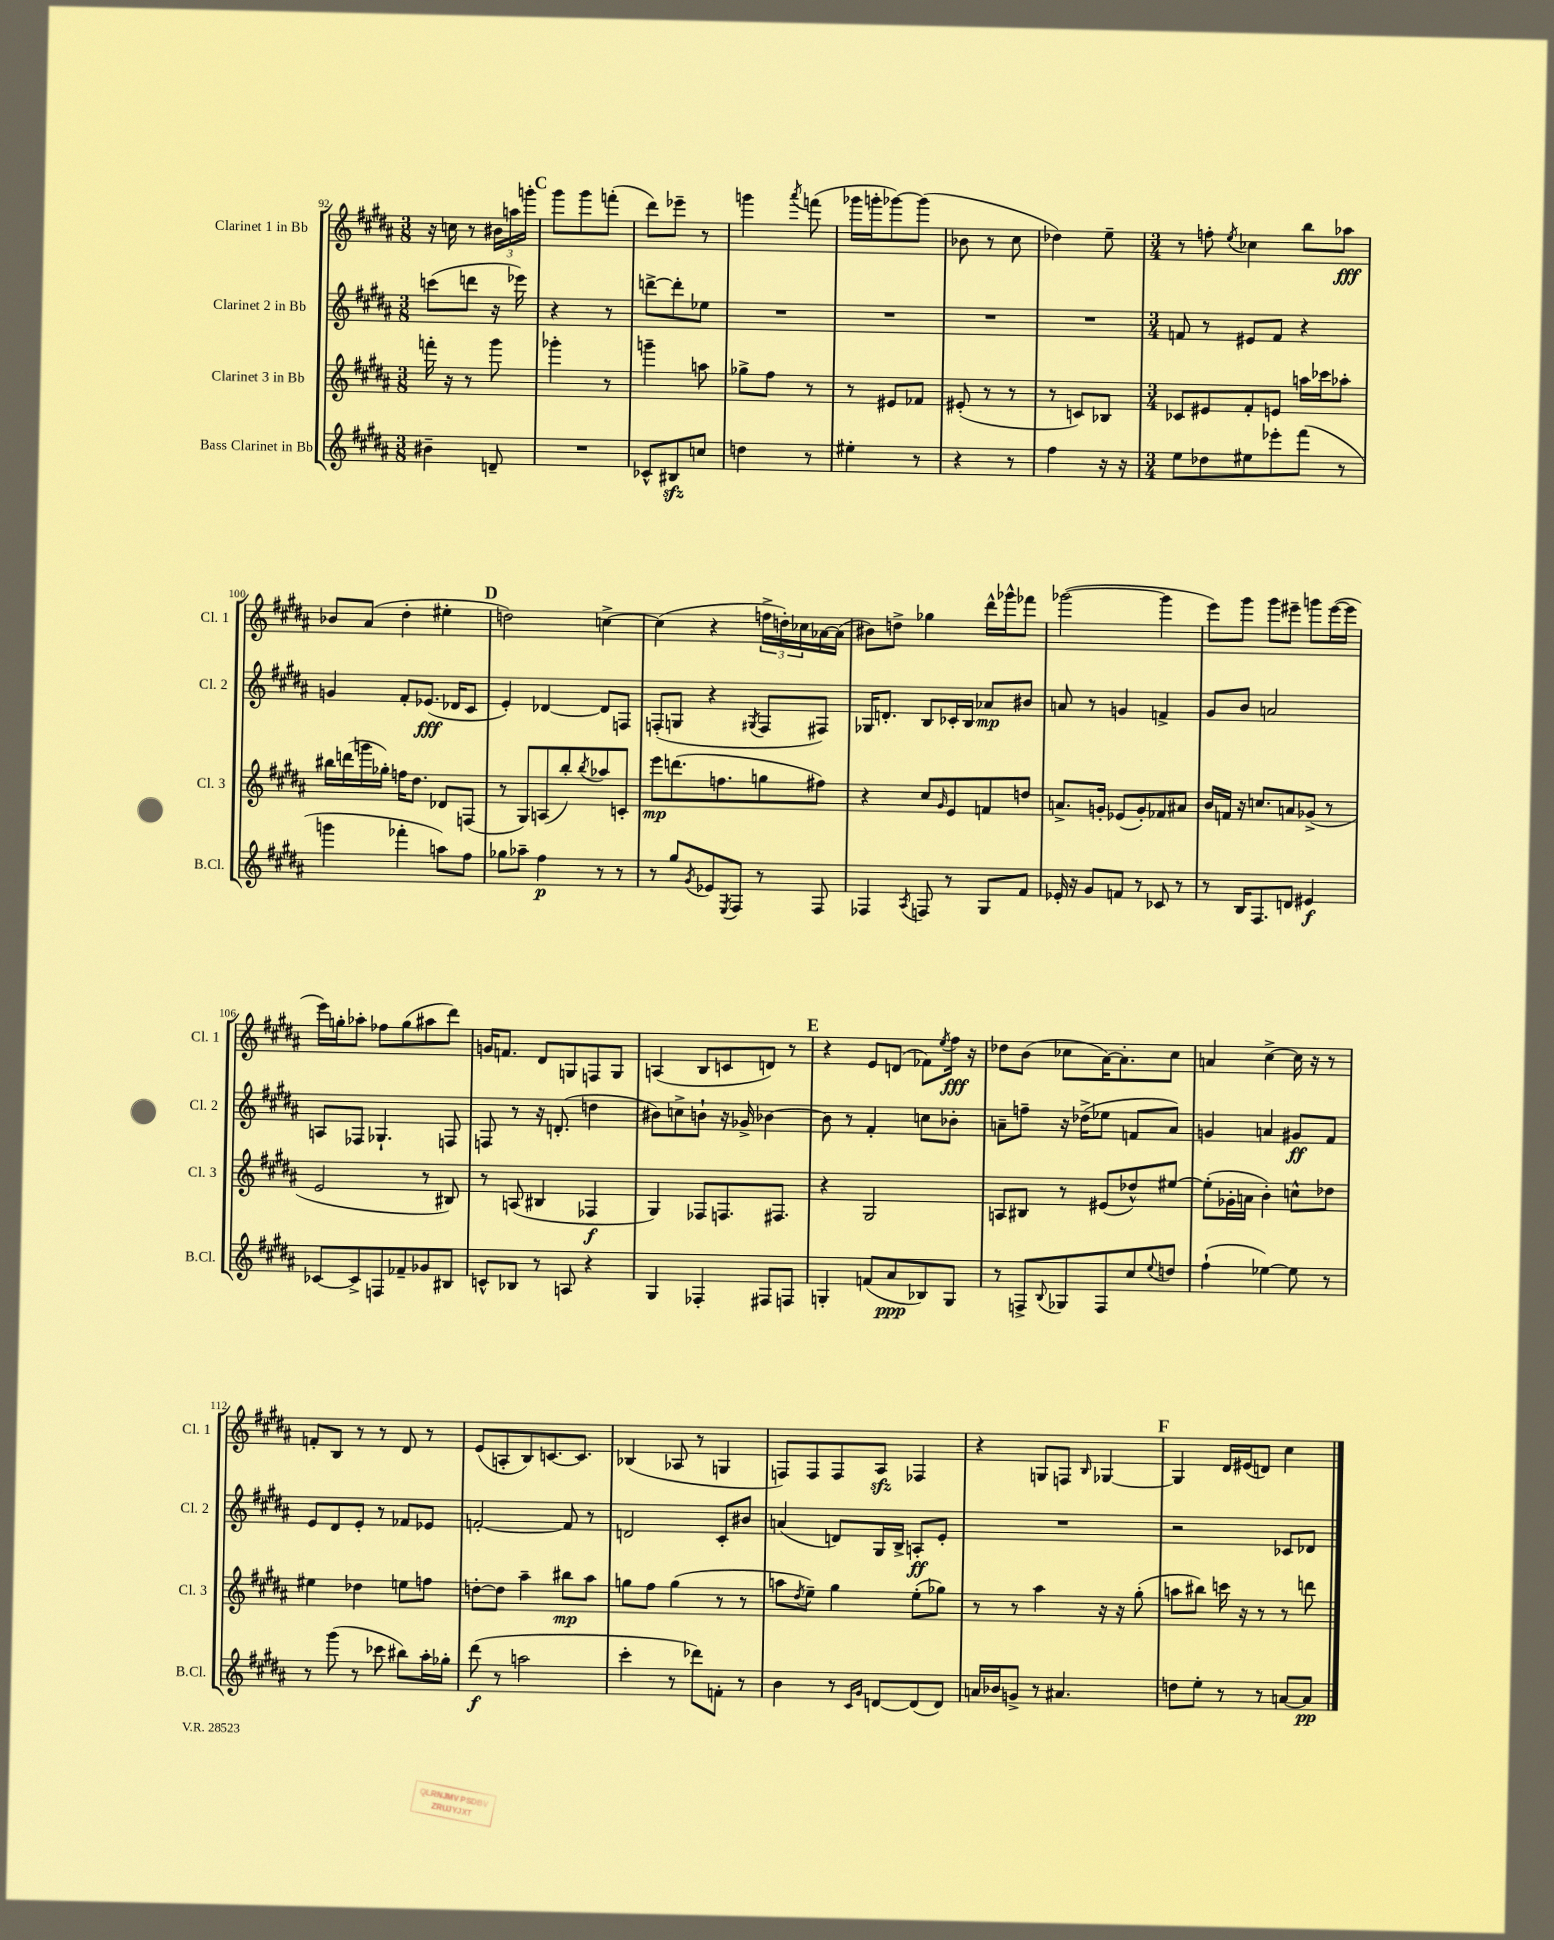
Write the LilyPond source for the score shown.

<<
\new StaffGroup <<
\new Staff = "s0" \with { instrumentName = "Clarinet 1 in Bb" shortInstrumentName = "Cl. 1" } {
    \clef treble \key b \major \numericTimeSignature \time 3/8
    r16 c''16 r8 \tuplet 3/2 { bis'16 a''16 g'''16-. } |
    \mark \markup { \bold "C" } gis'''8 gis'''8 f'''8-.( |
    dis'''8) ees'''8-- r8 |
    g'''4 \acciaccatura { ais'''8 } f'''8( |
    ges'''16 g'''16-. ges'''8~) ges'''8( |
    bes'8 r8 cis''8 |
    des''4) e''8-- |
    \numericTimeSignature \time 3/4 r8 f''8-. \acciaccatura { e''8 } ces''4 b''8 aes''8\fff |
    bes'8 ais'8( dis''4-. eis''4-. |
    \mark \markup { \bold "D" } d''2) c''4~-> |
    c''4( r4 \tuplet 3/2 { f''16-> d''16-.) ces''16 } aes'16~ aes'16( |
    bis'8) d''8-> ges''4 dis'''16-^ ges'''16-^ fes'''8 |
    ges'''2~( ges'''4 |
    e'''8) gis'''8 gis'''8 eis'''8-- g'''8 eis'''16~( eis'''16 |
    e'''16) g''16-. aes''8-. fes''8 g''8( ais''8 dis'''8) |
    g'16 f'8. dis'8 g8 f8 g8 |
    a4( b8 c'8 d'8) r8 |
    \mark \markup { \bold "E" } r4 e'8 d'8( fes'8) \acciaccatura { e''8 } fis''16\fff r16 |
    des''8 b'8( ces''8 ais'16~) ais'8.-. ces''8 |
    a'4 cis''4~-> cis''16 r16 r8 |
    f'8-. b8 r8 r8 dis'8 r8 |
    e'8( a8-. b8) c'8.~ c'8. |
    bes4( aes8 r8 g4 |
    f8) f8 f8 ais8\sfz fes4 |
    r4 g8 f8 \grace { b16 } ges4~ |
    \mark \markup { \bold "F" } ges4 dis'16 eis'16( d'8) cis''4 \bar "|." |
}
\new Staff = "s1" \with { instrumentName = "Clarinet 2 in Bb" shortInstrumentName = "Cl. 2" } {
    \clef treble \key b \major \numericTimeSignature \time 3/8
    c'''8( d'''8 r16 ees'''16) |
    \mark \markup { \bold "C" } r4 r8 |
    d'''8~-> d'''8-. ees''8 |
    R4. |
    R4. |
    R4. |
    R4. |
    \numericTimeSignature \time 3/4 f'8 r8 eis'8 f'8 r4 |
    g'4 fis'8-. ees'8.\fff( des'16 cis'8 |
    \mark \markup { \bold "D" } e'4-.) des'4~ des'8 f8 |
    f8-.( g8 r4 \acciaccatura { gis8 } f8 fis8) |
    ges16 d'8.-. b8 ces'16-. b16 aes'8\mp bis'8 |
    a'8 r8 g'4 f'4-> |
    gis'8 b'8 a'2 |
    a8 fes8 ges4.-! f8 |
    f8 r8 r16 d'8.-.( d''4 |
    bis'8) c''8-> b'8-! r16 ges'16-> bes'4~ |
    \mark \markup { \bold "E" } bes'8 r8 fis'4-. c''8 bes'8-. |
    a'8-- f''8-- r16 des''16->( ees''8 f'8 a'8) |
    g'4 a'4 gis'8\ff fis'8 |
    e'8 dis'8 e'8-. r8 fes'8 ees'8 |
    f'2~-. f'8 r8 |
    d'2 cis'8-. bis'8 |
    a'4( d'8) gis16 b16-> a8-.\ff e'8-. |
    R2. |
    \mark \markup { \bold "F" } r2 ces'8 des'8 \bar "|." |
}
\new Staff = "s2" \with { instrumentName = "Clarinet 3 in Bb" shortInstrumentName = "Cl. 3" } {
    \clef treble \key b \major \numericTimeSignature \time 3/8
    f'''16-. r16 r8 gis'''8 |
    \mark \markup { \bold "C" } ges'''4-. r8 |
    g'''4-- a''8 |
    ges''8-> fis''8 r8 |
    r8 eis'8 fes'8 |
    eis'8-.( r8 r8 |
    r8 c'8) bes8 |
    \numericTimeSignature \time 3/4 ces'8 eis'8 fis'8-. e'8 a''16 ces'''16 aes''8-. |
    bis''16 d'''16( g'''16 ges''16-.) f''16 dis''8. des'8 f8( |
    \mark \markup { \bold "D" } r8 gis8) a8( b''8-.) \acciaccatura { b''8 } aes''8 c'8-. |
    e'''8\mp d'''8.( f''8. g''8 fis''8) |
    r4 cis''8 \grace { gis'16 } e'8 f'8 d''8 |
    a'8.-> g'16-. ees'8( g'8-.) fes'8 ais'8 |
    b'16 f'16 r16 c''8. a'8 ges'8->( r8 |
    e'2 r8 bis8) |
    r8 a8( bis4 fes4\f |
    gis4) fes8 f8. fis8. |
    \mark \markup { \bold "E" } r4 gis2 |
    a8 bis8 r8 eis'8( des''8-^) eis''8~ |
    eis''8-.( ges'16-. a'16 b'4-.) c''8-^ des''8 |
    eis''4 des''4 e''8 f''8 |
    d''8~-. d''8 ais''4-- bis''8\mp ais''8 |
    g''8 fis''8 g''4( r8 r8 |
    a''8 \acciaccatura { dis''8 } e''8--) gis''4 e''8-.( ges''8) |
    r8 r8 ais''4 r16 r16 gis''8-.( |
    \mark \markup { \bold "F" } a''8 bis''8) c'''16 r16 r8 r8 d'''8 \bar "|." |
}
\new Staff = "s3" \with { instrumentName = "Bass Clarinet in Bb" shortInstrumentName = "B.Cl." } {
    \clef treble \key b \major \numericTimeSignature \time 3/8
    bis'4-- d'8-- |
    \mark \markup { \bold "C" } R4. |
    ces'8-^ bis8\sfz c''8 |
    d''4 r8 |
    eis''4-. r8 |
    r4 r8 |
    fis''4 r16 r16 |
    \numericTimeSignature \time 3/4 e''8 des''8 eis''8 ees'''8-. fis'''8( r8 |
    g'''4 fes'''4-. a''8) fis''8 |
    \mark \markup { \bold "D" } ges''8 aes''8-- fis''4\p r8 r8 |
    r8 gis''8 \acciaccatura { gis'8 } ees'8 \acciaccatura { e8 } fis8 r8 fis8 |
    fes4 \acciaccatura { ais8 } f8 r8 gis8 fis'8 |
    ees'16-. r16 gis'8 f'8 r8 ces'8 r8 |
    r8 b16 fis8. d'8 eis'4\f |
    ces'8~ ces'8-> f8 fes'8-- ges'8 bis8 |
    c'8-^ bes8 r8 a8 r4 |
    gis4 fes4-. fis8 f8 |
    \mark \markup { \bold "E" } g4-. f'8( ais'8\ppp bes8) g8 |
    r8 f8-> \appoggiatura { b8 } ges8 f8 cis''8 \appoggiatura { e''8 } d''8 |
    fis''4-!( ees''4~) ees''8 r8 |
    r8 gis'''8( r8 ces'''8 bis''8) ais''16-. ges''16-. |
    dis'''8\f( r8 a''2 |
    cis'''4-. r8 des'''8) f'8-. r8 |
    b'4 r8 \grace { cis'16 gis'16 } d'8~ d'8( d'8) |
    a'16 bes'16 g'8-> r8 ais'4. |
    \mark \markup { \bold "F" } d''8 e''8-. r8 r8 a'8~ a'8\pp \bar "|." |
}
>>
>>
\layout { \context { \Score currentBarNumber = #92 } }
